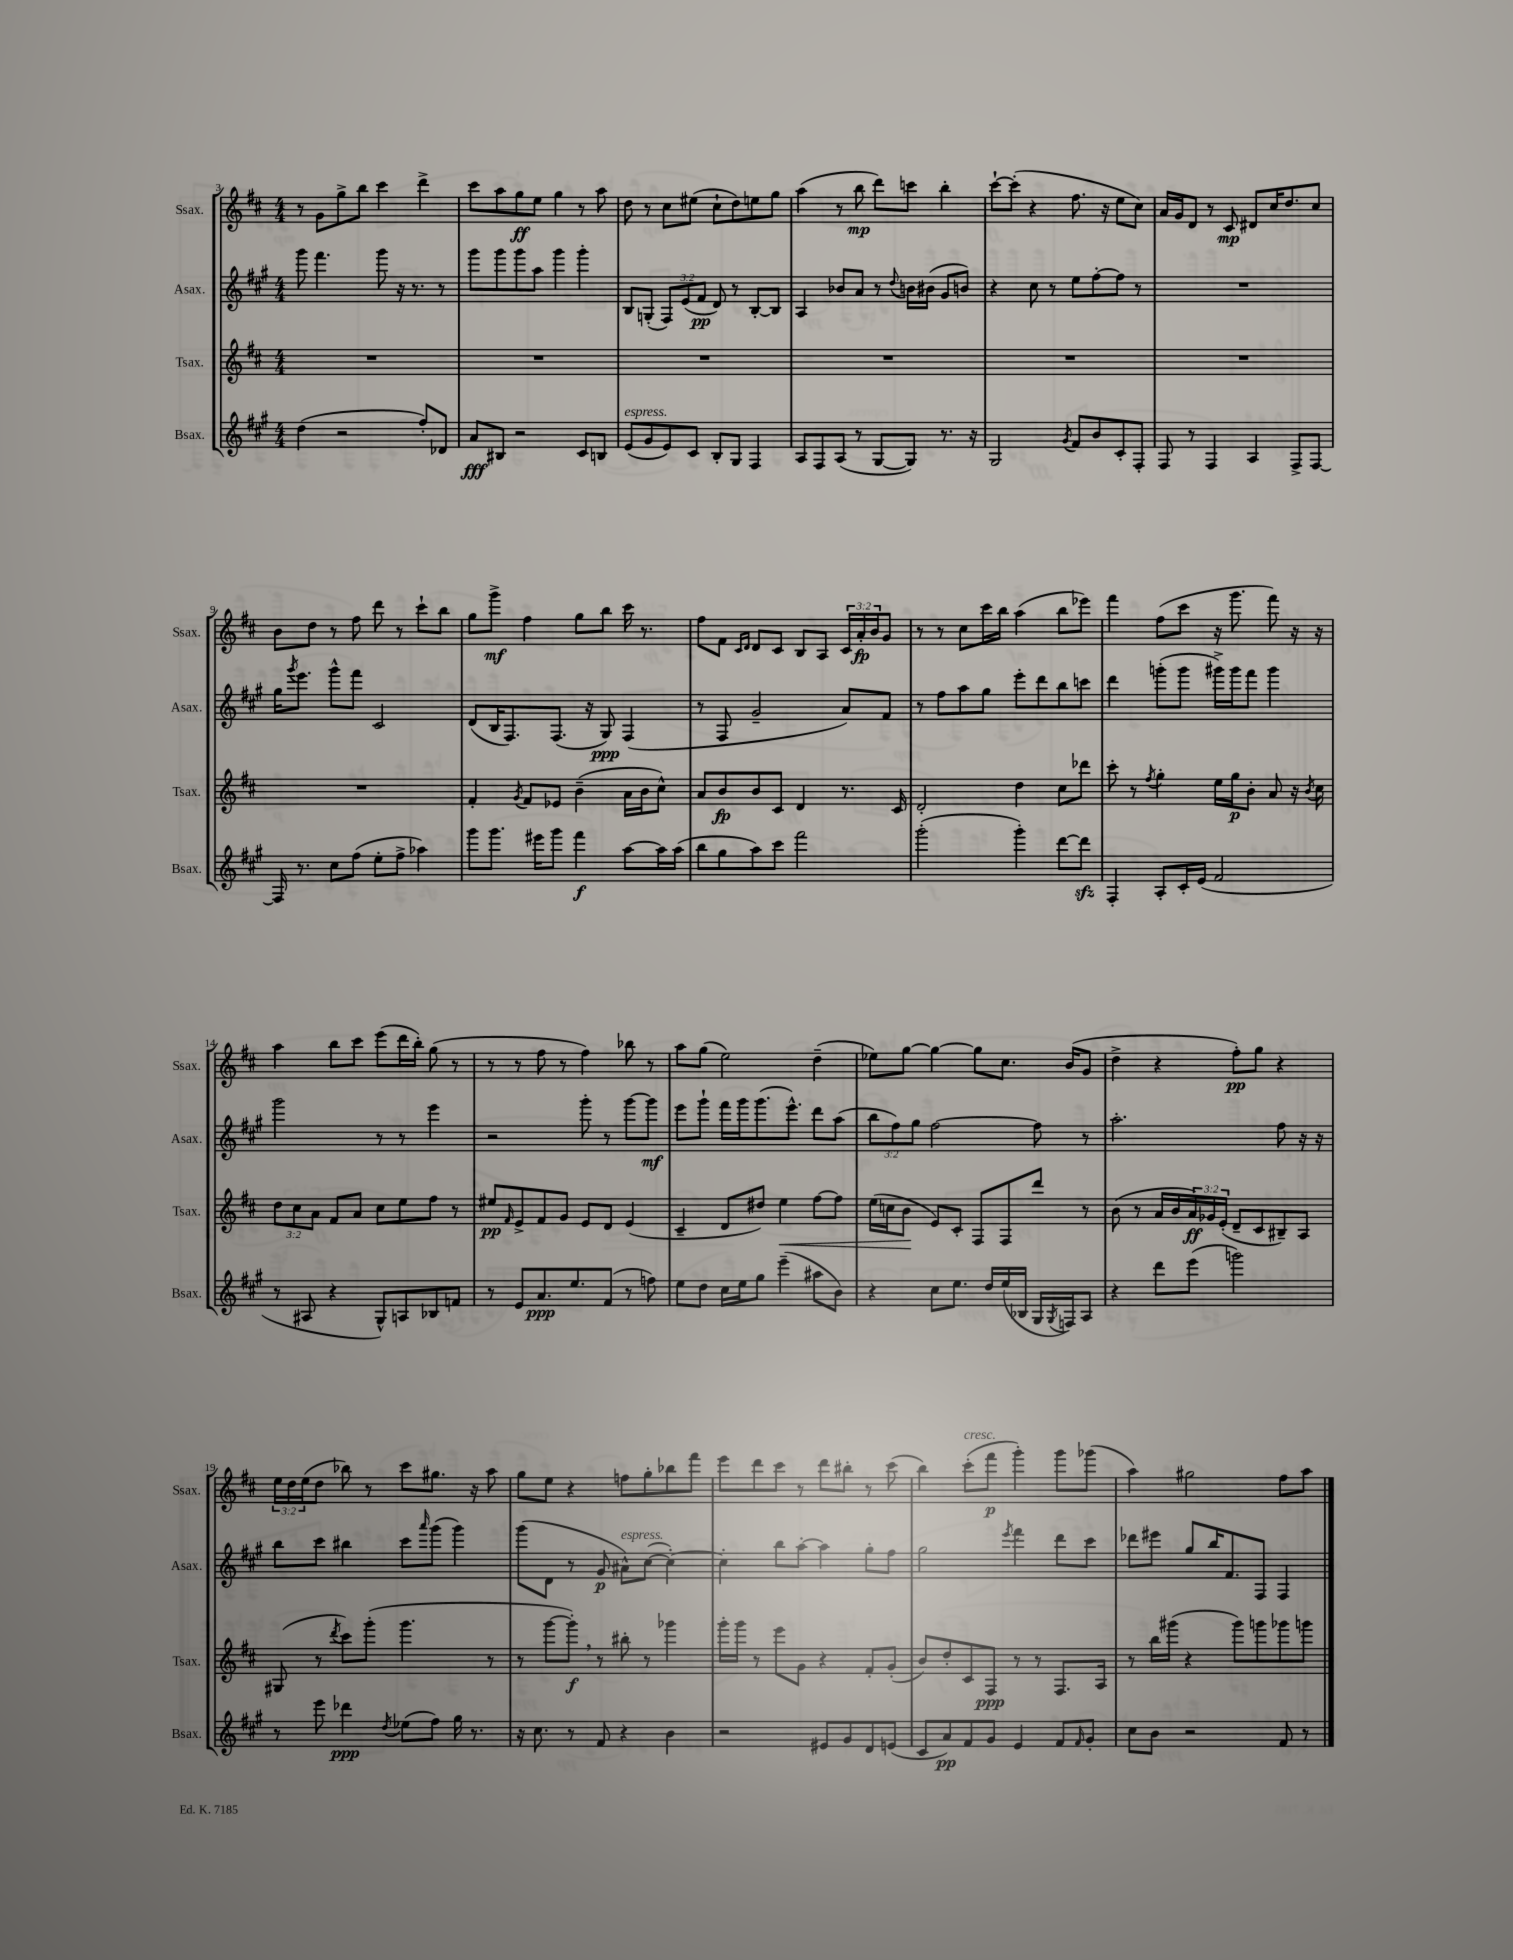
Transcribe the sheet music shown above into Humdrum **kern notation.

**kern	**kern	**kern	**kern
*staff4	*staff3	*staff2	*staff1
*clefG2	*clefG2	*clefG2	*clefG2
*k[f#c#g#]	*k[f#c#]	*k[f#c#g#]	*k[f#c#]
*M4/4	*M4/4	*M4/4	*M4/4
(4dd	1r	8ggg#	8r
.	.	4.fff#	8g
2r	.	.	8gg^
.	.	.	8bb
.	.	8ggg#	4ccc#
.	.	16r	.
.	.	8.r	.
8ff#')	.	.	4ddd^
8d-	.	8r	.
=	=	=	=
8a	1r	8ggg#	8ccc#
8B#	.	8ggg#	8aa
2r	.	8ggg#	8gg
.	.	8aa	8ee
.	.	4ggg#	4gg
8c#	.	4ggg#'	8r
8B	.	.	8aa
=	=	=	=
(8e	1r	8B	8dd
8g#	.	(8G'	8r
8e)	.	12F#)	8cc#
.	.	(12e	.
8c#	.	.	(8ee#
.	.	12f#	.
8B'	.	8d)	8cc#`
8G#	.	8r	8dd)
4F#	.	[8B'	8ee
.	.	8B]	8gg
=	=	=	=
8A	1r	4A	(4aa
8F#	.	.	.
(8A	.	8b-	8r
8r	.	8a	8bb
[8G#	.	8r	8ddd)
.	.	8qqdd	.
8G#])	.	16b	8ccc
.	.	(16b#	.
8.r	.	8g#	4bb'
.	.	8b)	.
16r	.	.	.
=	=	=	=
2G#	1r	4r	[8ccc#`
.	.	.	(8ccc#']
.	.	8cc#	4r
.	.	8r	.
8qg#	.	.	.
8f#	.	8ee	8.ff#
8b	.	[8ff#'	.
.	.	.	16r
8c#'	.	8ff#]	8ee
8F#'	.	8r	8cc#)
=	=	=	=
8F#	1r	1r	16a
.	.	.	16g
8r	.	.	8d
4F#	.	.	8r
.	.	.	8c#
4A	.	.	8d#
.	.	.	16cc#
.	.	.	8.dd
8F#^	.	.	.
[8F#	.	.	8cc#
=	=	=	=
16F#]	1r	16gg#	8b
.	.	8qggg#	.
8.r	.	8.eee	.
.	.	.	8dd
8cc#	.	8ggg#^^	8r
(8ff#	.	8fff#	8ff#
8ee'	.	2c#	8ddd
8ff#^	.	.	8r
4aa-)	.	.	8ccc#`
.	.	.	8bb
=	=	=	=
8ggg#	4f#'	(8d	8gg
8.ggg#	.	16B	8ggg^
.	.	8.F#)	.
.	8qg	.	.
.	8f#	.	4ff#
16eee#	.	.	.
8ggg#	8e-	(8.F#	.
4fff#	(4b~	.	8gg
.	.	16r	.
.	.	8G#)	8bb
[8aa	16a	(4F#	16ccc#
.	16b	.	8.r
16aa]	8cc#^^)	.	.
(16aa	.	.	.
=	=	=	=
8bb	8a	8r	8ff#
8gg#	8b	8F#	8f#
.	.	.	16qqc#
.	.	.	16qqd
8aa)	8b	2g#~	8d
8ccc#	8c#	.	8c#
2fff#	4d	.	8B
.	.	.	8A
.	8.r	8a)	24c#
.	.	.	24a'
.	.	.	24b
.	.	8f#	8g
.	16c#	.	.
=	=	=	=
(2ggg#'	2d'	8r	8r
.	.	8ff#	8r
.	.	8aa	8cc#
.	.	8gg#	16ccc#
.	.	.	16bb
4ggg#')	4dd	8eee'	(4aa
.	.	8ddd	.
[8ddd	8cc#	8bb	8bb
8ddd]	8ddd-	8ccc	8eee-)
=	=	=	=
4F#'	8ccc#'	4ddd	4fff#
.	8r	.	.
.	8qff#	.	.
8A'	4gg'	(8ggg'	(8ff#
16c#'	.	8ggg	8ccc#
(16e	.	.	.
2f#	16ee	16ggg#^)	16r
.	16gg	16ggg#	8.ggg
.	8b'	8fff#	.
.	8a	4ggg#	8fff#)
.	16r	.	16r
.	8qb	.	.
.	16cc#	.	16r
=	=	=	=
8r	12dd	2ggg#	4aa
.	12cc#	.	.
8A#	.	.	.
.	12a	.	.
4r	8f#	.	8bb
.	8a	.	8ccc#
8G#^^)	8cc#	8r	(8eee
8A	8ee	8r	16ddd
.	.	.	16bb')
8B-	8ff#	4eee	(8gg
8f	8r	.	8r
=	=	=	=
8r	8ee#	2r	8r
.	16qqf#	.	.
8e	8e^	.	8r
8.a	8f#	.	8ff#
.	8g	.	8r
8.ee	.	.	.
.	8e	8ggg#'	4ff#)
(8f#	8d	8r	.
8r	(4e	[8ggg#	8bb-
8ff)	.	8ggg#]	8r
=	=	=	=
8ee	4c#~	8eee	8aa
8dd	.	8ggg#`	(8gg
16cc#	8d	16fff#	2ee)
16ee	.	16ggg#	.
8gg#	8dd#)	(8.ggg#	.
(4eee~	4ee	.	.
.	.	8.eee^^)	.
8aa#	[8ff#	8ddd	(4dd~
8b)	8ff#]	(8aa	.
=	=	=	=
4r	(16ee	12bb	8ee-)
.	16cc	.	.
.	.	12ff#)	.
.	8b	.	[8gg
.	.	12gg#	.
8cc#	8e)	[2ff#	4gg_
8.ee	8c#'	.	.
.	8F#	.	8gg]
16dd	.	.	.
(16ee	8F#	.	8.cc#
16B-	.	.	.
16G#	8ddd	8ff#]	.
8qG#	.	.	.
16F)	.	.	(16b
8A	8r	8r	8g
=	=	=	=
4r	(8b	2.aa'	4dd^
.	8r	.	.
8ddd	16a	.	4r
.	16b	.	.
(8eee	24a)	.	.
.	24g-	.	.
.	(24e'	.	.
2ggg)	8d~	.	8ff#')
.	8c#	.	8gg
.	8B#~)	8ff#	4r
.	8A	16r	.
.	.	16r	.
=	=	=	=
8r	(8G#	8bb	24ee
.	.	.	24dd
.	.	.	(24ee
8eee	8r	8ccc#	8dd
.	8qddd	.	.
4ddd-	8ccc#)	4bb#	8bb-)
.	(8ggg'	.	8r
8qdd	.	.	.
(8ee-	4.ggg	8ccc#	8ccc#
.	.	16qqaaa	.
8ff#)	.	(8ggg#	8.gg#
16gg#	.	4ggg#)	.
8.r	.	.	16r
.	8r	.	8aa
=	=	=	=
16r	8r	(8ggg#	8gg
8.cc#	.	.	.
.	[8ggg	8d	8ee
8r	8ggg'])	8r	4r
8f#	8r	8g#	.
4r	8bb#'	8a#^^)	8ff
.	8r	([8cc#	8gg'
4b	4ggg-	4cc#'_)	8bb-
.	.	.	8fff#
=	=	=	=
2r	16ggg'	4cc#']	8eee
.	16ggg	.	.
.	8r	.	8ddd
.	8eee	8bb	8ccc#
.	8g	[8aa'	8r
8e#	4r	4aa]	8ddd
8g#	.	.	8bb#'
8d	8f#'	8gg#'	8r
(8e	(8g'	8ff#	(8ccc#
=	=	=	=
8c#	8b)	2gg#	4bb)
8a)	8dd'	.	.
8f#	8c#	.	(8ccc#'
8g#	8F#	.	8fff#
.	.	8qeee	.
4e	8r	4fff#	4ggg')
.	8r	.	.
8f#	8.F#	8ddd	8ggg
16qqf#	.	.	.
8g#'	.	8ccc#	(8ggg-
.	16A	.	.
=	=	=	=
8cc#	8r	8ddd-	4aa)
8b	16bb	8eee#	.
.	(16ggg#	.	.
2r	4r	8gg#	2gg#
.	.	16bb	.
.	.	8.f#	.
.	8ggg#)	.	.
.	8ggg	8F#	.
8f#	8ggg-	4F#	8ff#
8r	8ggg	.	8aa
==	==	==	==
*-	*-	*-	*-
